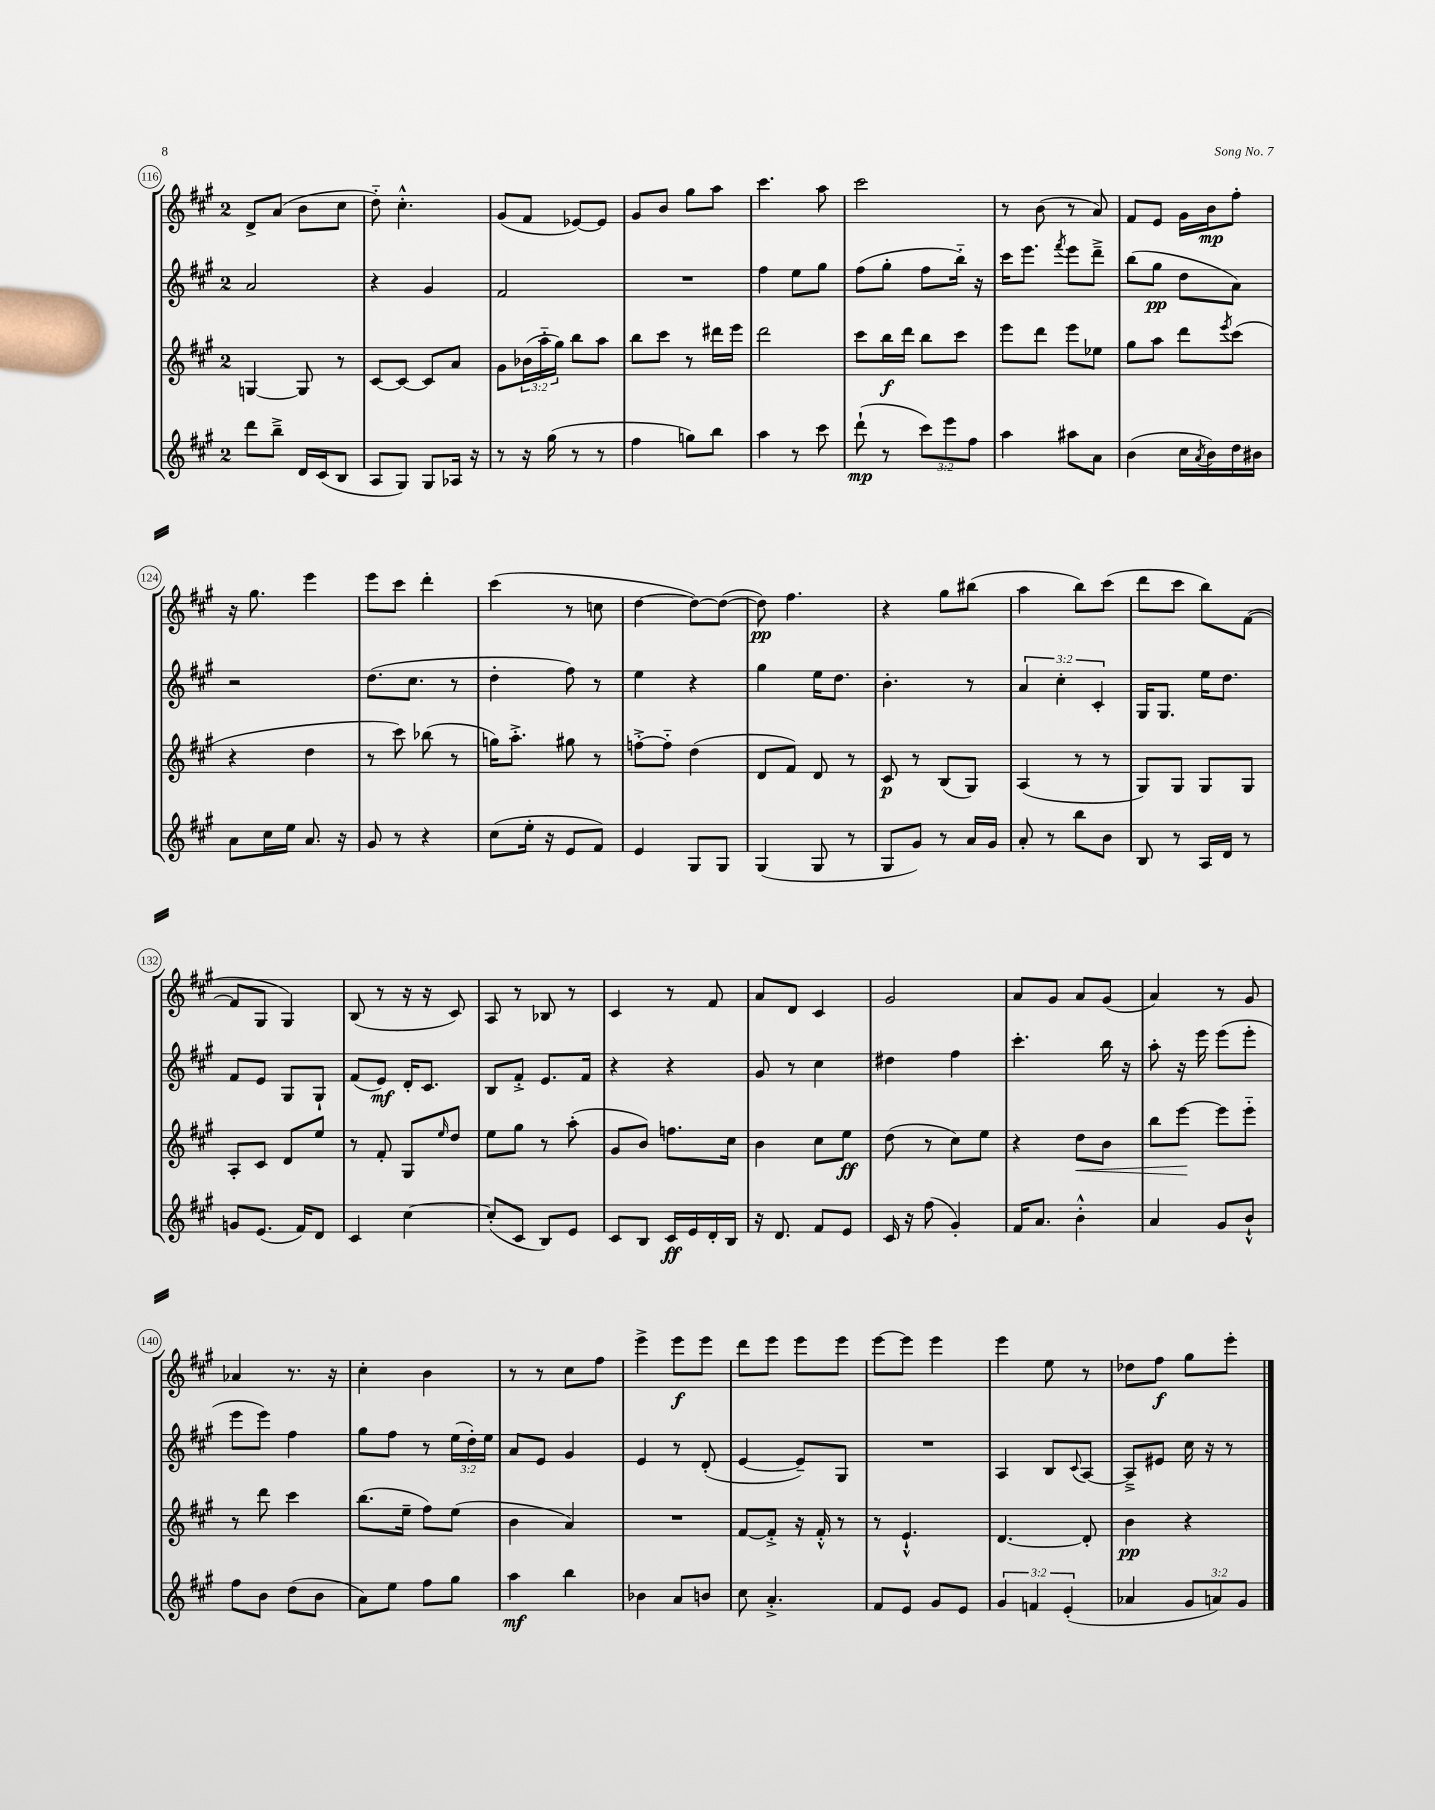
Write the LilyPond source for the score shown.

<<
\new StaffGroup <<
\new Staff = "s0" {
    \clef treble \key a \major \once \override Staff.TimeSignature.style = #'single-digit \time 2/4
    d'8-> a'8( b'8 cis''8 |
    d''8-_) cis''4.-.-^ |
    gis'8( fis'8 ees'8~) ees'8 |
    gis'8 b'8 gis''8 a''8 |
    cis'''4. a''8 |
    cis'''2 |
    r8 b'8( r8 a'8) |
    fis'8 e'8 gis'16 b'16\mp fis''8-. |
    r16 gis''8. e'''4 |
    e'''8 cis'''8 d'''4-. |
    cis'''4( r8 c''8 |
    d''4~ d''8~) d''8~( |
    d''8\pp) fis''4. |
    r4 gis''8 bis''8( |
    a''4 b''8) cis'''8( |
    d'''8 cis'''8 b''8) fis'8~( |
    fis'8 gis8 gis4) |
    b8( r8 r16 r16 cis'8) |
    a8 r8 bes8 r8 |
    cis'4 r8 fis'8 |
    a'8 d'8 cis'4 |
    gis'2 |
    a'8 gis'8 a'8 gis'8( |
    a'4) r8 gis'8 |
    aes'4 r8. r16 |
    cis''4-. b'4 |
    r8 r8 cis''8 fis''8 |
    e'''4-> e'''8\f e'''8 |
    d'''8 e'''8 e'''8 e'''8 |
    e'''8~ e'''8 e'''4 |
    e'''4 e''8 r8 |
    des''8 fis''8\f gis''8 e'''8-. \bar "|." |
}
\new Staff = "s1" {
    \clef treble \key a \major \once \override Staff.TimeSignature.style = #'single-digit \time 2/4 \override Staff.TupletNumber.text = #tuplet-number::calc-fraction-text
    a'2 |
    r4 gis'4 |
    fis'2 |
    R2 |
    fis''4 e''8 gis''8 |
    fis''8( gis''8-. fis''8 b''16-_) r16 |
    cis'''16 e'''8. \acciaccatura { fis'''8 } e'''8 d'''8---> |
    b''8( gis''8\pp d''8 a'8) |
    r2 |
    d''8.( cis''8. r8 |
    d''4-. fis''8) r8 |
    e''4 r4 |
    gis''4 e''16 d''8. |
    b'4.-. r8 |
    \tuplet 3/2 { a'4 cis''4-. cis'4-. } |
    gis16 gis8. e''16 d''8. |
    fis'8 e'8 gis8 gis8-! |
    fis'8( e'8\mf) d'16-. cis'8. |
    b8 fis'8-.-> e'8. fis'16 |
    r4 r4 |
    gis'8 r8 cis''4 |
    dis''4 fis''4 |
    cis'''4.-. b''16 r16 |
    a''8-. r16 e'''16 e'''8( e'''8-. |
    e'''8 e'''8) fis''4 |
    gis''8 fis''8 r8 \tuplet 3/2 { e''16( d''16-.) e''16 } |
    a'8 e'8 gis'4 |
    e'4 r8 d'8-.( |
    e'4~ e'8--) gis8 |
    R2 |
    a4 b8 \appoggiatura { cis'8 } a8~ |
    a8---> eis'8 cis''16 r16 r8 \bar "|." |
}
\new Staff = "s2" {
    \clef treble \key a \major \once \override Staff.TimeSignature.style = #'single-digit \time 2/4 \override Staff.TupletNumber.text = #tuplet-number::calc-fraction-text
    g4~ g8 r8 |
    cis'8~ cis'8~ cis'8 a'8 |
    gis'8 \tuplet 3/2 { bes'16( a''16-_ gis''16) } b''8 a''8 |
    b''8 cis'''8 r8 dis'''16 e'''16 |
    d'''2 |
    cis'''8 b''16\f d'''16 b''8 cis'''8 |
    e'''8 d'''8 e'''8 ees''8 |
    gis''8 a''8 d'''8 \acciaccatura { e'''8 } cis'''8( |
    r4 d''4 |
    r8 cis'''8) bes''8( r8 |
    g''16) a''8.-.-> gis''8 r8 |
    f''8~-.-> f''8-_ d''4( |
    d'8 fis'8) d'8 r8 |
    cis'8\p r8 b8( gis8) |
    a4( r8 r8 |
    gis8) gis8 gis8 gis8 |
    a8-. cis'8 d'8 e''8 |
    r8 fis'8-. gis8 \grace { e''16 } d''8 |
    e''8 gis''8 r8 a''8-.( |
    gis'8 b'8) f''8. cis''16 |
    b'4 cis''8 e''8\ff |
    d''8( r8 cis''8) e''8 |
    r4 d''8\< b'8 |
    b''8 e'''8~\! e'''8 e'''8-_ |
    r8 d'''8 cis'''4 |
    b''8.( e''16-- fis''8) e''8( |
    b'4 a'4) |
    R2 |
    fis'8~ fis'8-.-> r16 fis'16-.-^ r8 |
    r8 e'4.-!-^ |
    d'4.~ d'8-. |
    b'4\pp r4 \bar "|." |
}
\new Staff = "s3" {
    \clef treble \key a \major \once \override Staff.TimeSignature.style = #'single-digit \time 2/4 \override Staff.TupletNumber.text = #tuplet-number::calc-fraction-text
    d'''8 b''8---> d'16 cis'16( b8 |
    a8 gis8) gis8 aes16 r16 |
    r8 r16 gis''16( r8 r8 |
    fis''4 g''8) b''8 |
    a''4 r8 cis'''8 |
    d'''8-!\mp( r8 \tuplet 3/2 { cis'''8) e'''8 fis''8 } |
    a''4 ais''8 a'8 |
    b'4( cis''16 \acciaccatura { a'8 } b'16) d''16 bis'16 |
    a'8 cis''16 e''16 a'8. r16 |
    gis'8 r8 r4 |
    cis''8( e''16-. r16 e'8 fis'8) |
    e'4 gis8 gis8 |
    gis4( gis8 r8 |
    gis8 gis'8) r8 a'16 gis'16 |
    a'8-. r8 b''8 b'8 |
    b8 r8 a16 d'16 r8 |
    g'8 e'8.( fis'16) d'8 |
    cis'4 cis''4~ |
    cis''8-.( cis'8 b8) e'8 |
    cis'8 b8 cis'16\ff e'16 d'16-. b16 |
    r16 d'8. fis'8 e'8 |
    cis'16 r16 fis''8( gis'4-.) |
    fis'16 a'8. b'4-.-^ |
    a'4 gis'8 b'8-!-^ |
    fis''8 b'8 d''8( b'8 |
    a'8) e''8 fis''8 gis''8 |
    a''4\mf b''4 |
    bes'4 a'8 b'8 |
    cis''8 a'4.-.-> |
    fis'8 e'8 gis'8 e'8 |
    \tuplet 3/2 { gis'4 f'4 e'4-.( } |
    aes'4 \tuplet 3/2 { gis'8 a'8) gis'8 } \bar "|." |
}
>>
>>
\layout { \context { \Score currentBarNumber = #116 \override BarNumber.stencil = #(make-stencil-circler 0.1 0.3 ly:text-interface::print) } }
